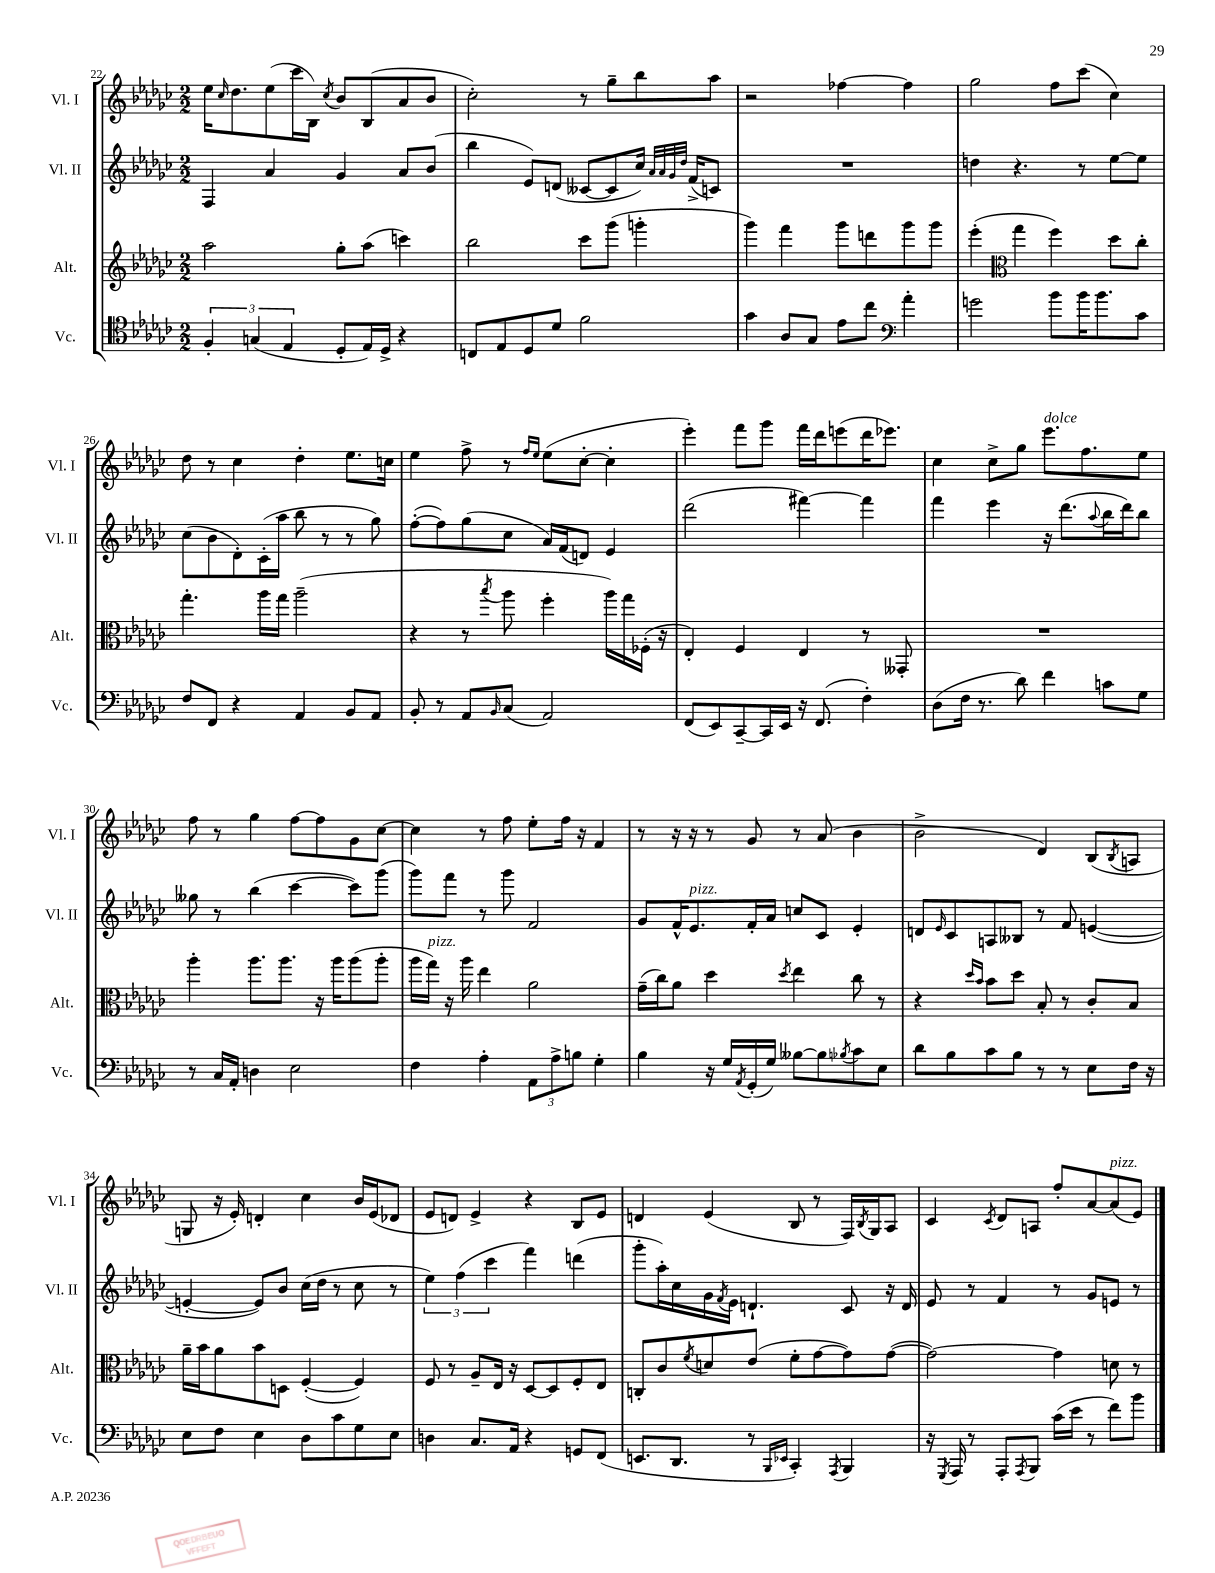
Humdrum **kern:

**kern	**kern	**kern	**kern
*part4	*part3	*part2	*part1
*staff4	*staff3	*staff2	*staff1
*I"Vc.	*I"Alt.	*I"Vl. II	*I"Vl. I
*I'Vc.	*I'Alt.	*I'Vl. II	*I'Vl. I
*clefC4	*clefG2	*clefG2	*clefG2
*k[b-e-a-d-g-c-]	*k[b-e-a-d-g-c-]	*k[b-e-a-d-g-c-]	*k[b-e-a-d-g-c-]
*M2/2	*M2/2	*M2/2	*M2/2
=22	=22	=22	=22
6F'/	2aa-\	4F/	16ee-\KL
.	.	.	16qqcc-/
.	.	.	8.dd-\
(6Gn/	.	.	.
.	.	4a-/	(8ee-\
6E-/	.	.	.
.	.	.	16ccc-\L
.	.	.	16B-\JJ)
.	.	.	8qcc-/
8D-'/L	8gg-'\L	4g-/	8b-/L
16E-/L)	(8aa-\J	.	(8B-/
16D-^/JJ	.	.	.
4r	4cccn\)	8a-/L	8a-/
.	.	(8b-/J	8b-/J
=23	=23	=23	=23
8Cn/L	2bb-\	4bb-\	2cc-'\)
8E-/	.	.	.
8D-/	.	8e-/L)	.
8d-/J	.	(8dn/J	.
2f\	8ccc-\L	[8c--X/L	8r
.	(8ggg-\J	8c--/]	8gg-~\L
.	4gggn'\	16cc-/Jk)	8bb-\
.	.	32qqa-/LLL	.
.	.	32qqa-/	.
.	.	32qqg-/	.
.	.	32qqdd-/JJJ	.
.	.	(16f^/KL	.
.	.	8cn/J)	8aa-\J
=24	=24	=24	=24
4g-\	4ggg-\)	1r	2r
8A-/L	4fff\	.	.
8G-/J	.	.	.
8e-\L	8ggg-\L	.	[4ff-X\
8cc-\J	8dddn\	.	.
*clefF4	*	*	*
4a-'\	8ggg-\	.	4ff-\]
.	8ggg-\J	.	.
=25	=25	=25	=25
2gn\	(4eee-'\	4ddn\	2gg-\
*	*clefC3	*	*
.	4gg-\	4.r	.
8b-\L	4ff\)	.	8ff\L
16b-\K	.	8r	(8ccc-\J
8.b-\	.	.	.
.	8dd-\L	[8ee-\L	4cc-\)
8c-\J	8cc-'\J	8ee-\J]	.
!!LO:LB:g=z
=26	=26	=26	=26
8F/L	4.gg-'\	(8cc-\L	8dd-\
8FF/J	.	8b-\	8r
4r	.	8d-'\)	4cc-\
.	16aa-\LL	(16c-'\L	.
.	16gg-\JJ	16aa-\JJ	.
4AA-/	(2aa-~\	8bb-\	4dd-'\
.	.	8r	.
8BB-/L	.	8r	8.ee-\L
8AA-/J	.	8gg-\)	.
.	.	.	16ccn\Jk
=27	=27	=27	=27
8BB-'/	4r	([8ff'\L	4ee-\
8r	.	8ff\])	.
8AA-/L	8r	(8gg-\	8ff^\
16qqBB-/	8qbb-/	.	.
(8C-/J	8aa-\	8cc-\J	8r
.	.	.	16qqff/LL
.	.	.	16qqee-/JJ
2AA-/)	4ff'\	16a-/LL)	(8ee-\L
.	.	(16f/J	.
.	.	8dn/J)	[8cc-'\J
.	16aa-\LL)	4e-/	4cc-'\]
.	16gg-\	.	.
.	(16F-X'\JJ	.	.
.	16r	.	.
=28	=28	=28	=28
(8FF/L	4E-'/)	(2ddd-\	4eee-'\)
8EE-/)	.	.	.
[8CC-~/	4F/	.	8fff\L
16CC-/L]	.	.	8ggg-\J
16EE-/JJ	.	.	.
16r	4E-/	[4fff#X\)	16fff\LL
(8.FF/	.	.	16ddd-\J
.	.	.	(8eeen\
4F'\)	8r	4fff#\]	16ddd-\K
.	.	.	8.eee-X\J)
.	8GG--X'/	.	.
=29	=29	=29	=29
(8D-\L	1r	4fff\	4cc-\
16F\Jk	.	.	.
8.r	.	.	.
.	.	4eee-\	8cc-^\L
8d-\)	.	.	8gg-\J
!	!	!	!LO:TX:a:i:t=dolce
4f\	.	16r	8.eee-\L
.	.	(8.ddd-\L	.
.	.	.	8.ff\
.	.	8qqaa-/	.
8cn\L	.	16bb-\L	.
.	.	16ddd-\J)	.
8G-\J	.	8bb-\J	8ee-\J
!!LO:LB:g=z
=30	=30	=30	=30
8r	4aa-'\	8gg--X\	8ff\
16C-/LL	.	8r	8r
16AA-'/JJ	.	.	.
4Dn\	8.aa-\L	(4bb-\	4gg-\
.	8.aa-\J	.	.
2E-\	.	[4ccc-\	[8ff\L
.	16r	.	8ff\]
.	16aa-\KL	.	.
.	(8aa-\	8ccc-\L])	8g-\
.	8aa-'\J	(8ggg-\J	[8cc-\J
=31	=31	=31	=31
4F\	16aa-\LL	8ggg-\L)	4cc-\]
!	!LO:TX:a:i:t=pizz.	!	!
.	16gg-\JJ)	.	.
.	16r	8fff\J	.
.	16aa-\	.	.
4A-'\	4ee-\	8r	8r
.	.	8ggg-\	8ff\
12AA-\L	2a-\	2f/	8ee-'\L
12A-^\	.	.	.
.	.	.	16ff\Jk
12Bn\J	.	.	.
.	.	.	16r
4G-'\	.	.	4f/
=32	=32	=32	=32
4B-\	(16g-~\LL	8g-/L	8r
.	16cc-\J)	.	.
.	8a-\J	16f^^/K	16r
!	!	!LO:TX:a:i:t=pizz.	!
.	.	8.e-/	16r
16r	4dd-\	.	8r
16G-/LL	.	.	.
8qAA-/	.	.	.
(16GG-'/	.	16f'/L	8g-/
16G-/JJ)	.	16a-/JJ	.
.	8qdd-/	.	.
[8B--X\L	4ee-\	8ccn/L	8r
8B--\]	.	8c-/J	(8a-/
8qB-X/	.	.	.
8c-\	8cc-\	4e-'/	4b-\
8E-\J	8r	.	.
=33	=33	=33	=33
8d-\L	4r	8dn/L	2b-^\
.	.	16qqe-/	.
8B-\	.	8c-/	.
.	16qqdd-/LL	.	.
.	16qqb-/JJ	.	.
8c-\	8b-\L	8An/	.
8B-\J	8dd-\J	8B--X/J	.
8r	8B-'/	8r	4d-/)
8r	8r	8f/	.
8E-\L	8c-'/L	([4en/	(8B-/L
.	.	.	8qB-/
16F\Jk	8B-/J	.	8An/J
16r	.	.	.
!!LO:LB:g=z
=34	=34	=34	=34
8E-\L	16a-~\LL	4en'/_	8Gn/
.	16b-\J	.	.
8F\J	8a-\	.	16r
.	.	.	16e-'/)
4E-\	8b-\	8e/L])	4dn'/
.	8Dn\J	8b-/J	.
8D-\L	([4F'/	(16cc-\LL	4cc-\
.	.	16dd-\JJ	.
8c-\	.	8r	.
8G-\	4F/])	8cc-\	16b-/LL
.	.	.	(16e-/J
8E-\J	.	8r	8d-X/J
=35	=35	=35	=35
4Dn\	8F/	6ee-\)	8e-/L
.	8r	.	8dn/J)
.	.	(6ff\	.
8.C-/L	8A-~/L	.	4e-^/
.	.	6ccc-\	.
.	16E-/Jk	.	.
16AA-/Jk	16r	.	.
4r	[8D-/L	4fff\)	4r
.	8D-/]	.	.
8GGn/L	8F'/	(4dddn\	8B-/L
(8FF/J	8E-/J	.	8e-/J
=36	=36	=36	=36
8.EEn/L	8Cn'/L	8ggg-'\L	4dn/
.	8c-/	16aa-'\L)	.
8.DD-/J	.	16cc-\	.
.	8qf/	.	.
.	8dn/	16g-\	(4e-/
.	.	8qf/	.
.	.	16e-\JJ	.
8r	(8e-/J	4.dn`/	.
16qqBBB-/LL	.	.	.
16qqEE-X/JJ	.	.	.
4CC-'/)	8f'\L	.	8B-/
.	[8g-\	.	8r
8qAAA-/	.	.	.
4BBB-/	8g-\])	8c-/	16F/LL)
.	.	.	8qB-/
.	.	.	16G-/J
.	([8g-\J	16r	8A-/J
.	.	16d/	.
=37	=37	=37	=37
16r	2g-\_)	8e-/	4c-/
8qGGG-/	.	.	.
16AAA-/	.	.	.
8r	.	8r	.
.	.	.	8qc-/
8AAA-'/L	.	4f/	8d-/L
8qAAA-/	.	.	.
8BBB-/J	.	.	8An/J
(16c-\LL	4g-\]	8r	8ff'/L
16e-\JJ	.	.	.
8r	.	8g-/L	[8a-/
!	!	!	!LO:TX:a:i:t=pizz.
8f\L)	8dn\	8en/J	(8a-/]
8b-\J	8r	8r	8e-/J)
==	==	==	==
*-	*-	*-	*-
